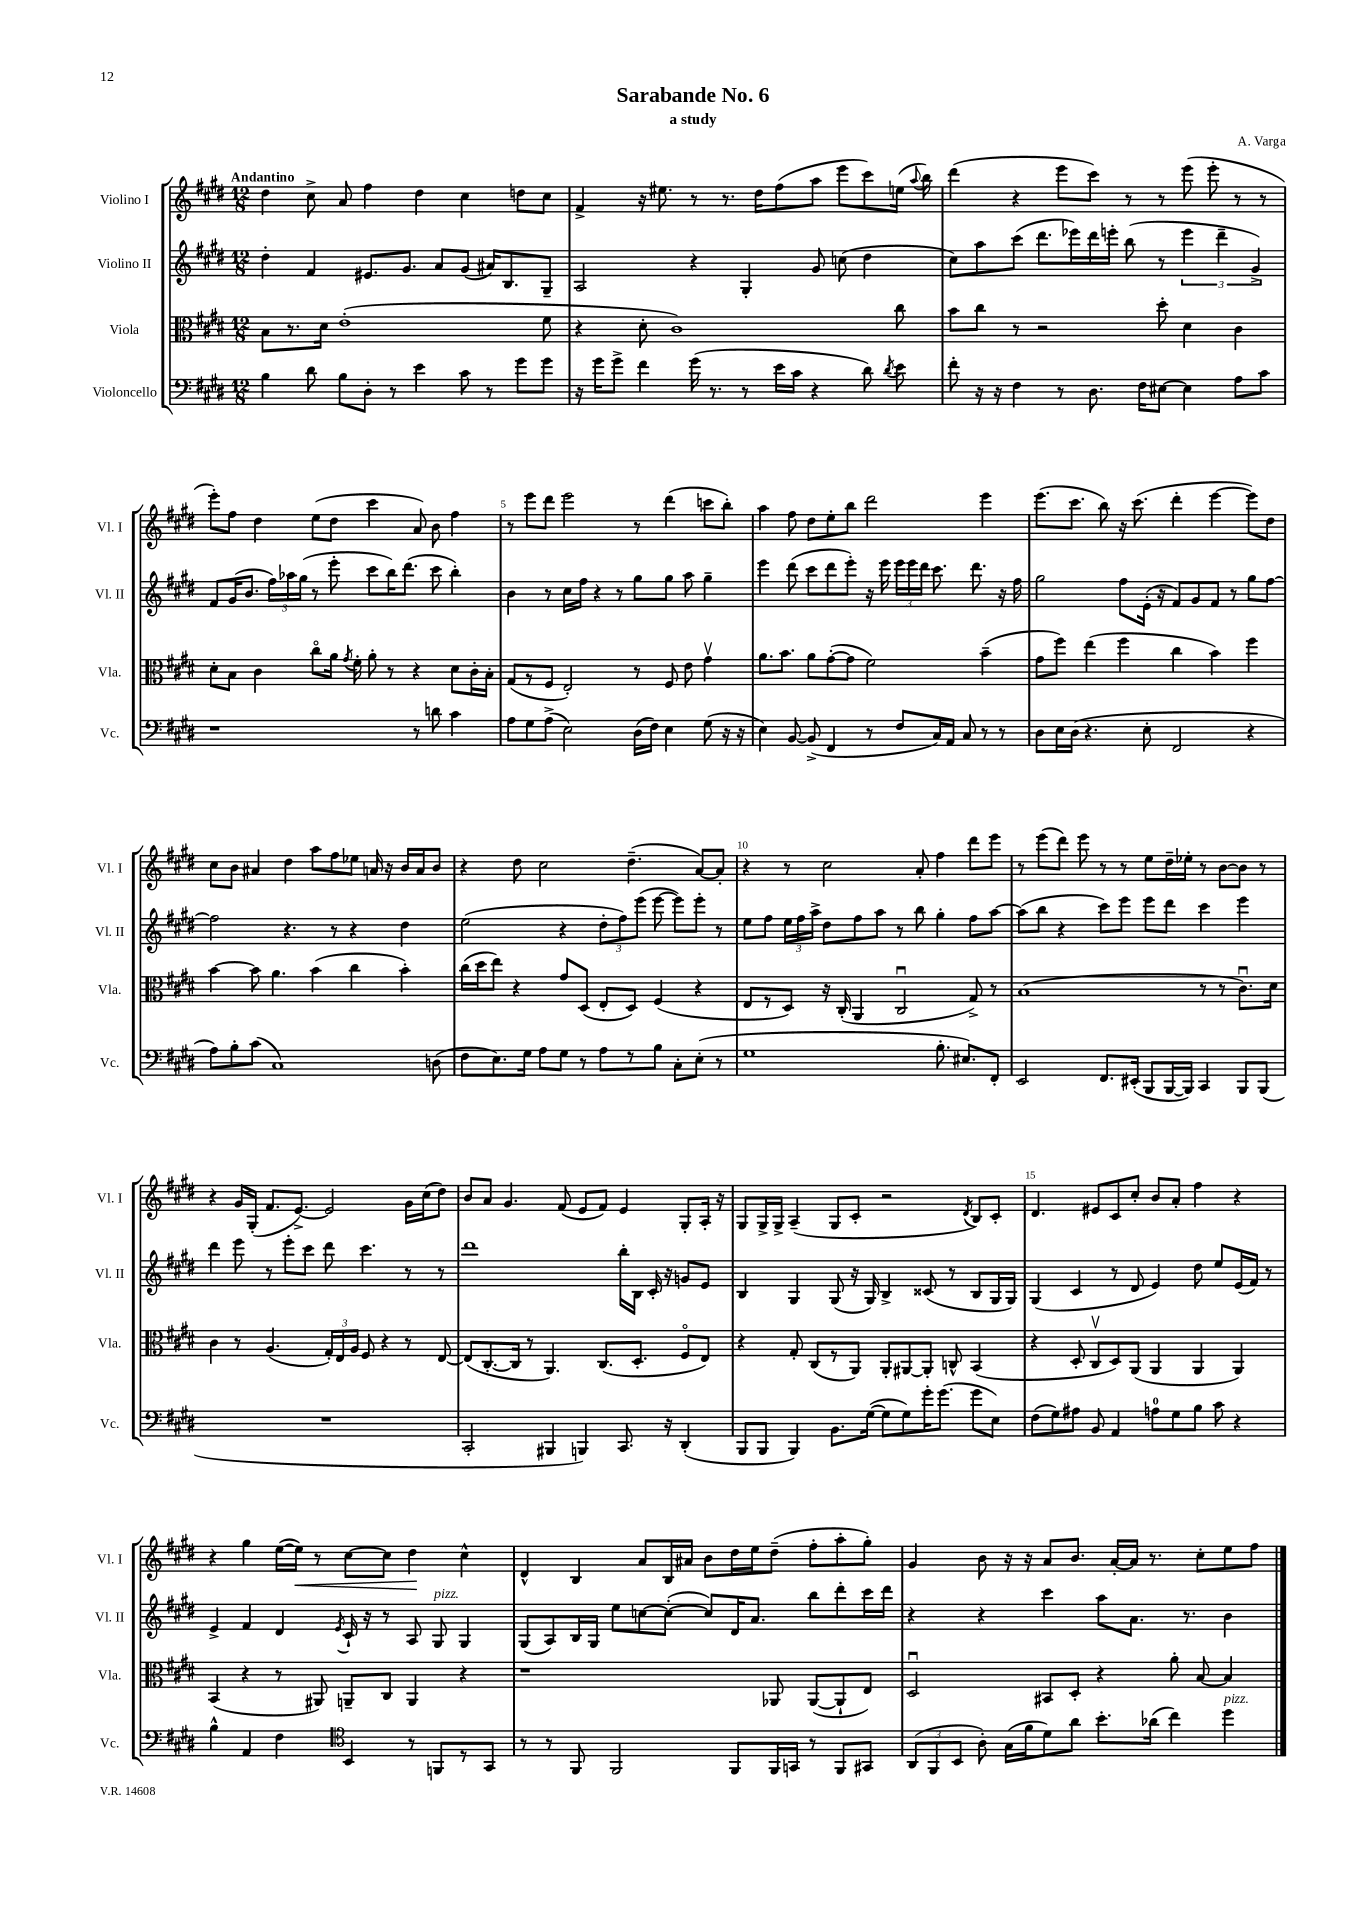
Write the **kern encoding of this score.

**kern	**kern	**kern	**kern	**dynam
*part4	*part3	*part2	*part1	*part1
*staff4	*staff3	*staff2	*staff1	*staff1
*I"Violoncello	*I"Viola	*I"Violino II	*I"Violino I	*
*I'Vc.	*I'Vla.	*I'Vl. II	*I'Vl. I	*
*clefF4	*clefC3	*clefG2	*clefG2	*
*k[f#c#g#d#]	*k[f#c#g#d#]	*k[f#c#g#d#]	*k[f#c#g#d#]	*
*M12/8	*M12/8	*M12/8	*M12/8	*
=1	=1	=1	=1	=1
!	!	!	!LO:TX:a:B:t=Andantino	!
4B\	8B\L	4dd#'\	4dd#\	.
.	8.r	.	.	.
8d#\	.	4f#/	8cc#^\	.
.	16d#\Jk	.	.	.
8B\L	(1e'	.	8a/	.
8D#'\J	.	8.e#X/L	4ff#\	.
8r	.	.	.	.
.	.	8.g#/J	.	.
4e\	.	.	4dd#\	.
.	.	8a/L	.	.
8c#\	.	(8g#/J	4cc#\	.
8r	.	16a#X/KL)	.	.
.	.	8.B/	.	.
8g#\L	.	.	8ddn\L	.
8g#\J	8f#\	8G#~/J	8cc#\J	.
=2	=2	=2	=2	=2
16r	4r	2A/	4f#^/	.
16g#\KL	.	.	.	.
8g#^\J	.	.	.	.
4f#\	8d#'\	.	16r	.
.	.	.	8.ee#X\	.
.	1c#)	.	.	.
(16g#\	.	4r	8r	.
8.r	.	.	.	.
.	.	.	8.r	.
8r	.	4G#'/	.	.
.	.	.	16dd#\KL	.
16e\LL	.	.	(8ff#\	.
16c#\JJ	.	.	.	.
4r	.	8g#/	8aa\J	.
.	.	(8ccn\	8eee\L	.
8d#\)	.	4dd#\	8ccc#\)	.
8qd#/	.	.	.	.
8e\	8cc#\	.	(16een\Jk	.
.	.	.	8qqaa/	.
.	.	.	16bb\)	.
=3	=3	=3	=3	=3
8f#'\	8b\L	8cc#\L)	(4ddd#\	.
16r	8cc#\J	8aa\	.	.
16r	.	.	.	.
4F#\	8r	(8ccc#\J	4r	.
.	2r	8.ddd#\L	.	.
8r	.	.	8eee\L	.
.	.	16eee-X\L)	.	.
8.D#\	.	16ddd#\	8ccc#\J)	.
.	.	16eeen'\JJ	.	.
.	.	(8bb\	8r	.
16F#\KL	.	.	.	.
[8E#X\J	8dd#'\	8r	8r	.
4E#\]	4d#\	6eee\	(8eee\	.
.	.	.	8eee'\	.
.	.	6ddd#~\	.	.
8A\L	4c#\	.	8r	.
.	.	6g#^/)	.	.
8c#\J	.	.	8r	.
!!LO:LB:g=z
=4	=4	=4	=4	=4
1r	8d#'\L	8f#/L	8eee'\L)	.
.	8B\J	(16g#/K	8ff#\J	.
.	.	8.b/J	.	.
.	4c#\	.	4dd#\	.
.	.	24ff#\LL)	.	.
.	.	24aa-X\	.	.
.	.	(24gg#\JJ	.	.
.	8cc#\L	8r	(8ee\L	.
.	16a\Jk	8eee'\	8dd#\J	.
.	8qg#/	.	.	.
.	16f#'\	.	.	.
.	8a'\	8ccc#\L	4ccc#\	.
.	8r	16bb\K)	.	.
.	.	(8.ddd#\J	.	.
8r	4r	.	8a/)	.
8dn\	.	8ccc#\	8b\	.
4c#\	8d#\L	4bb'\)	4ff#\	.
.	16c#'\L	.	.	.
.	16B'\JJ	.	.	.
=5	=5	=5	=5	=5
8A\L	(8G#/L	4b\	8r	.
8G#\	8r	.	8eee\L	.
(8A^\J	8F#/J	8r	8ddd#\J	.
2E\)	2E'/)	16cc#\LL	2eee\	.
.	.	16ff#\JJ	.	.
.	.	4r	.	.
.	.	8r	.	.
(16D#\LL	8r	8gg#\L	8r	.
16F#\JJ)	.	.	.	.
4E\	8F#/	8gg#\J	(4ddd#\	.
.	8e\	8aa\	.	.
(8G#\	4g#v\	4gg#~\	8cccn\L	.
16r	.	.	8bb'\J)	.
16r	.	.	.	.
=6	=6	=6	=6	=6
4E\)	8.a\L	4eee\	4aa\	.
.	8.b\J	.	.	.
[8BB/	.	(8ddd#\	8ff#\	.
(8BB^/]	8a\L	8ccc#\L	8dd#\L	.
4FF#/	([8g#'\	8ddd#\	8ee'\	.
.	8g#\J]	8eee'\J)	8bb\J	.
8r	2f#\)	16r	2ddd#\	.
.	.	16eee\	.	.
8F#/L	.	24eee\LL	.	.
.	.	24eee\	.	.
.	.	24ddd#\JJ	.	.
16C#/L)	.	8.ccc#\	.	.
16AA/JJ	.	.	.	.
8C#/	.	.	.	.
.	.	8.ddd#\	.	.
8r	(4b~\	.	4eee\	.
8r	.	16r	.	.
.	.	16ff#\	.	.
=7	=7	=7	=7	=7
8D#\L	8g#\L	2gg#\	(8.eee\L	.
16E\L	8ff#\J)	.	.	.
(16D#\JJ	.	.	8.ccc#\J	.
4.r	(4ee\	.	.	.
.	.	.	8bb\)	.
.	4ff#\	8ff#\L	16r	.
.	.	.	(8.ccc#\	.
8E'\	.	(16e'\Jk	.	.
.	.	16r	.	.
2FF#/	4cc#\	8f#/L)	4ddd#'\	.
.	.	8g#/	.	.
.	4b\)	8f#/J	[4eee\	.
.	.	8r	.	.
4r	4ff#\	8gg#\L	8eee\L])	.
.	.	[8ff#\J	8dd#\J	.
!!LO:LB:g=z
=8	=8	=8	=8	=8
8A\L)	[4b\	2ff#\]	8cc#\L	.
8B'\	.	.	8b\J	.
(8c#\J	8b\]	.	4a#X/	.
1C#)	4.a\	.	.	.
.	.	4.r	4dd#\	.
.	(4b\	.	8aa\L	.
.	.	8r	8ff#\	.
.	4cc#\	4r	8ee-X\J	.
.	.	.	16an/	.
.	.	.	16r	.
.	4b'\)	4dd#\	16b/LL	.
.	.	.	16a/J	.
(8Dn\	.	.	8b/J	.
=9	=9	=9	=9	=9
8F#\L	(16cc#\LL	(2ee\	4r	.
.	16dd#\J	.	.	.
8.E\)	8ee\J)	.	.	.
.	4r	.	8dd#\	.
16G#\Jk	.	.	.	.
8A\L	.	.	2cc#\	.
8G#\J	8g#/L	4r	.	.
8r	(8D#/J	.	.	.
8A\L	8E'/L	12dd#'\L	.	.
.	.	12ff#\)	.	.
8r	8D#/J)	.	(4.dd#~\	.
.	.	(12eee\J	.	.
8B\J	(4F#/	[8eee\	.	.
8C#'\L	.	8eee\L])	.	.
(8E'\J	4r	8eee'\J	[8a/L)	.
8r	.	8r	8a'/J]	.
=10	=10	=10	=10	=10
1G#	8E/L	8ee\L	4r	.
.	8r	8ff#\J	.	.
.	8D#/J)	24ee\LL	8r	.
.	.	24ff#\	.	.
.	.	24aa^\JJ	.	.
.	16r	8dd#\L	2cc#\	.
.	(16C#'/	.	.	.
.	4AA/	8ff#\	.	.
.	.	8aa\J	.	.
.	2C#u/	8r	.	.
.	.	8bb\	8a'/	.
8.B'\	.	4gg#'\	4ff#\	.
8.E#X/L)	.	.	.	.
.	8G#^/)	8ff#\L	8ddd#\L	.
8FF#'/J	8r	[8aa\J	8eee\J	.
=11	=11	=11	=11	=11
2EE/	(1B	(8aa\L]	8r	.
.	.	8bb\J	(8eee\L	.
.	.	4r	8ddd#\J)	.
.	.	.	8eee\	.
8.FF#/L	.	8ccc#\L)	8r	.
.	.	8eee\J	8r	.
(16EE#X'/Jk	.	.	.	.
8BBB/L	.	8eee\L	8ee\L	.
[16BBB/L	.	8ddd#\J	16dd#~\L	.
16BBB/JJ])	.	.	16ee-X'\JJ	.
4CC#/	8r	4ccc#\	8r	.
.	8r	.	[8b\L	.
8BBB/L	8.c#u\L)	4eee\	8b\J]	.
(8BBB/J	.	.	8r	.
.	16d#\Jk	.	.	.
!!LO:LB:g=z
=12	=12	=12	=12	=12
1.r	4c#\	4ddd#\	4r	.
.	8r	8eee\	16g#/LL	.
.	.	.	(16G#'/JJ	.
.	(4.A/	8r	8.f#/L	.
.	.	8eee'\L	.	.
.	.	.	[8.e^/J)	.
.	.	8ccc#\J	.	.
.	24G#'/LL)	8ddd#\	2e/]	.
.	24E/	.	.	.
.	24A/JJ	.	.	.
.	8F#/	4.ccc#\	.	.
.	4r	.	.	.
.	8r	8r	16g#\LL	.
.	.	.	(16cc#\J	.
.	[8E/	8r	8dd#\J)	.
=13	=13	=13	=13	=13
2CC#'/	(8E/L]	1ddd#	8b/L	.
.	[8.C#'/	.	8a/J	.
.	.	.	4.g#/	.
.	16C#/Jk]	.	.	.
.	8r	.	.	.
4BBB#X/	4.AA/)	.	.	.
.	.	.	(8f#/	.
4BBBn/)	.	.	8e/L	.
.	(8.C#/L	.	8f#/J)	.
8.CC#/	.	16bb'\LL	4e/	.
.	8.D#'/J	16B\JJ	.	.
.	.	16c#'/	.	.
16r	.	16r	.	.
(4DD#'/	8F#/L	8gn/L	8G#'/L	.
.	8E/J)	8e/J	16A'/Jk	.
.	.	.	16r	.
=14	=14	=14	=14	=14
8BBB/L	4r	4B/	8G#/L	.
8BBB/J	.	.	16G#^/L	.
.	.	.	16G#^/JJ	.
4BBB/)	8G#'/	4G#/	(4A~/	.
.	(8C#/L	.	.	.
8.BB\L	8r	(8G#/	8G#/L	.
.	8AA/J)	16r	8c#'/J	.
([16G#\Jk	.	16G#/)	.	.
8G#\L]	8AA'/L	4B^/	2r	.
8G#\)	[8AA#X/	.	.	.
16g#'\K	8AA#'/J]	(8c##X/	.	.
(8.g#\J	.	.	.	.
.	8Cn^^/	8r	.	.
.	.	.	8qd#/	.
8g#\L	(4BB/	8B/L	8B/L)	.
8E\J)	.	16G#/L	8c#'/J	.
.	.	16G#/JJ)	.	.
=15	=15	=15	=15	=15
(8F#\L	4r	(4G#/	4.d#/	.
8G#\)	.	.	.	.
8A#X\J	8D#'/	4c#/	.	.
8BB/	8C#v/L	.	8e#X/L	.
4AA/	8D#/)	8r	8c#/	.
.	(8AA/J	8d#/	8cc#'/J	.
8An\L	4AA/	4e/)	8b/L	.
8G#\	.	.	8a'/J	.
8B\J	4AA/	8dd#\	4ff#\	.
8c#\	.	8ee/L	.	.
4r	4AA/)	(16e/L	4r	.
.	.	16f#/JJ)	.	.
.	.	8r	.	.
!!LO:LB:g=z
=16	=16	=16	=16	=16
4B^^\	(4BB/	4e^/	4r	.
4AA/	4r	4f#/	4gg#\	.
4F#\	8r	4d#/	([16ee\LL	.
!	!	!	!	!LO:HP:b
.	.	.	16ee\JJ])	<
.	8AA#X/)	.	8r	.
*clefC4	*	*	*	*
.	.	8qe/	.	.
4BB/	8AAn~/L	16c#`/	[8cc#\L	.
.	.	16r	.	.
.	8C#/J	8r	8cc#\J]	.
8r	4AA/	8A/	4dd#\	.
!	!	!LO:TX:a:i:t=pizz.	!	!
8FFn/L	.	8G#/	.	.
8r	4r	4G#/	4cc#^^\	[
8GG#/J	.	.	.	.
=17	=17	=17	=17	=17
8r	1r	(8G#/L	4d#^^/	.
8r	.	8A/)	.	.
8FF#/	.	16B/L	4B/	.
.	.	16G#/JJ	.	.
2FF#/	.	8ee\L	.	.
.	.	[8ccn\	8a/L	.
.	.	(8cc'\J_	16B/L	.
.	.	.	16a#X/JJ	.
.	.	8cc/L])	8b\L	.
8FF#/L	.	16d#/K	16dd#\L	.
.	.	8.a/J	16ee\J	.
16FF#/L	8AA-X/	.	(8dd#~\J	.
16GGn/JJ	.	.	.	.
8r	([8AA-/L	8bb\L	8ff#'\L	.
8FF#/L	8AA-`/]	8ddd#'\	8aa'\	.
8GG#X/J	8E/J)	16ccc#\L	8gg#'\J)	.
.	.	16ddd#\JJ	.	.
=18	=18	=18	=18	=18
(12AA/L	2D#u/	4r	4g#/	.
12FF#/	.	.	.	.
12BB/J	.	.	.	.
8A'\)	.	4r	8b\	.
(16G#\LL	.	.	16r	.
16f#\J	.	.	16r	.
8d#\)	8BB#X/L	4ccc#\	8a/L	.
8a\J	8D#'/J	.	8.b/J	.
8.b'\L	4r	8aa\L	.	.
.	.	.	[16a'/LL	.
.	.	8.a\J	16a/JJ]	.
(16a-X\Jk	.	.	8.r	.
4cc#\)	8a'\	.	.	.
.	.	8.r	.	.
.	[8B/	.	8cc#'\L	.
!LO:TX:a:i:t=pizz.	!	!	!	!
4dd#\	4B/]	4b\	8ee\	.
.	.	.	8ff#\J	.
==	==	==	==	==
*-	*-	*-	*-	*-
